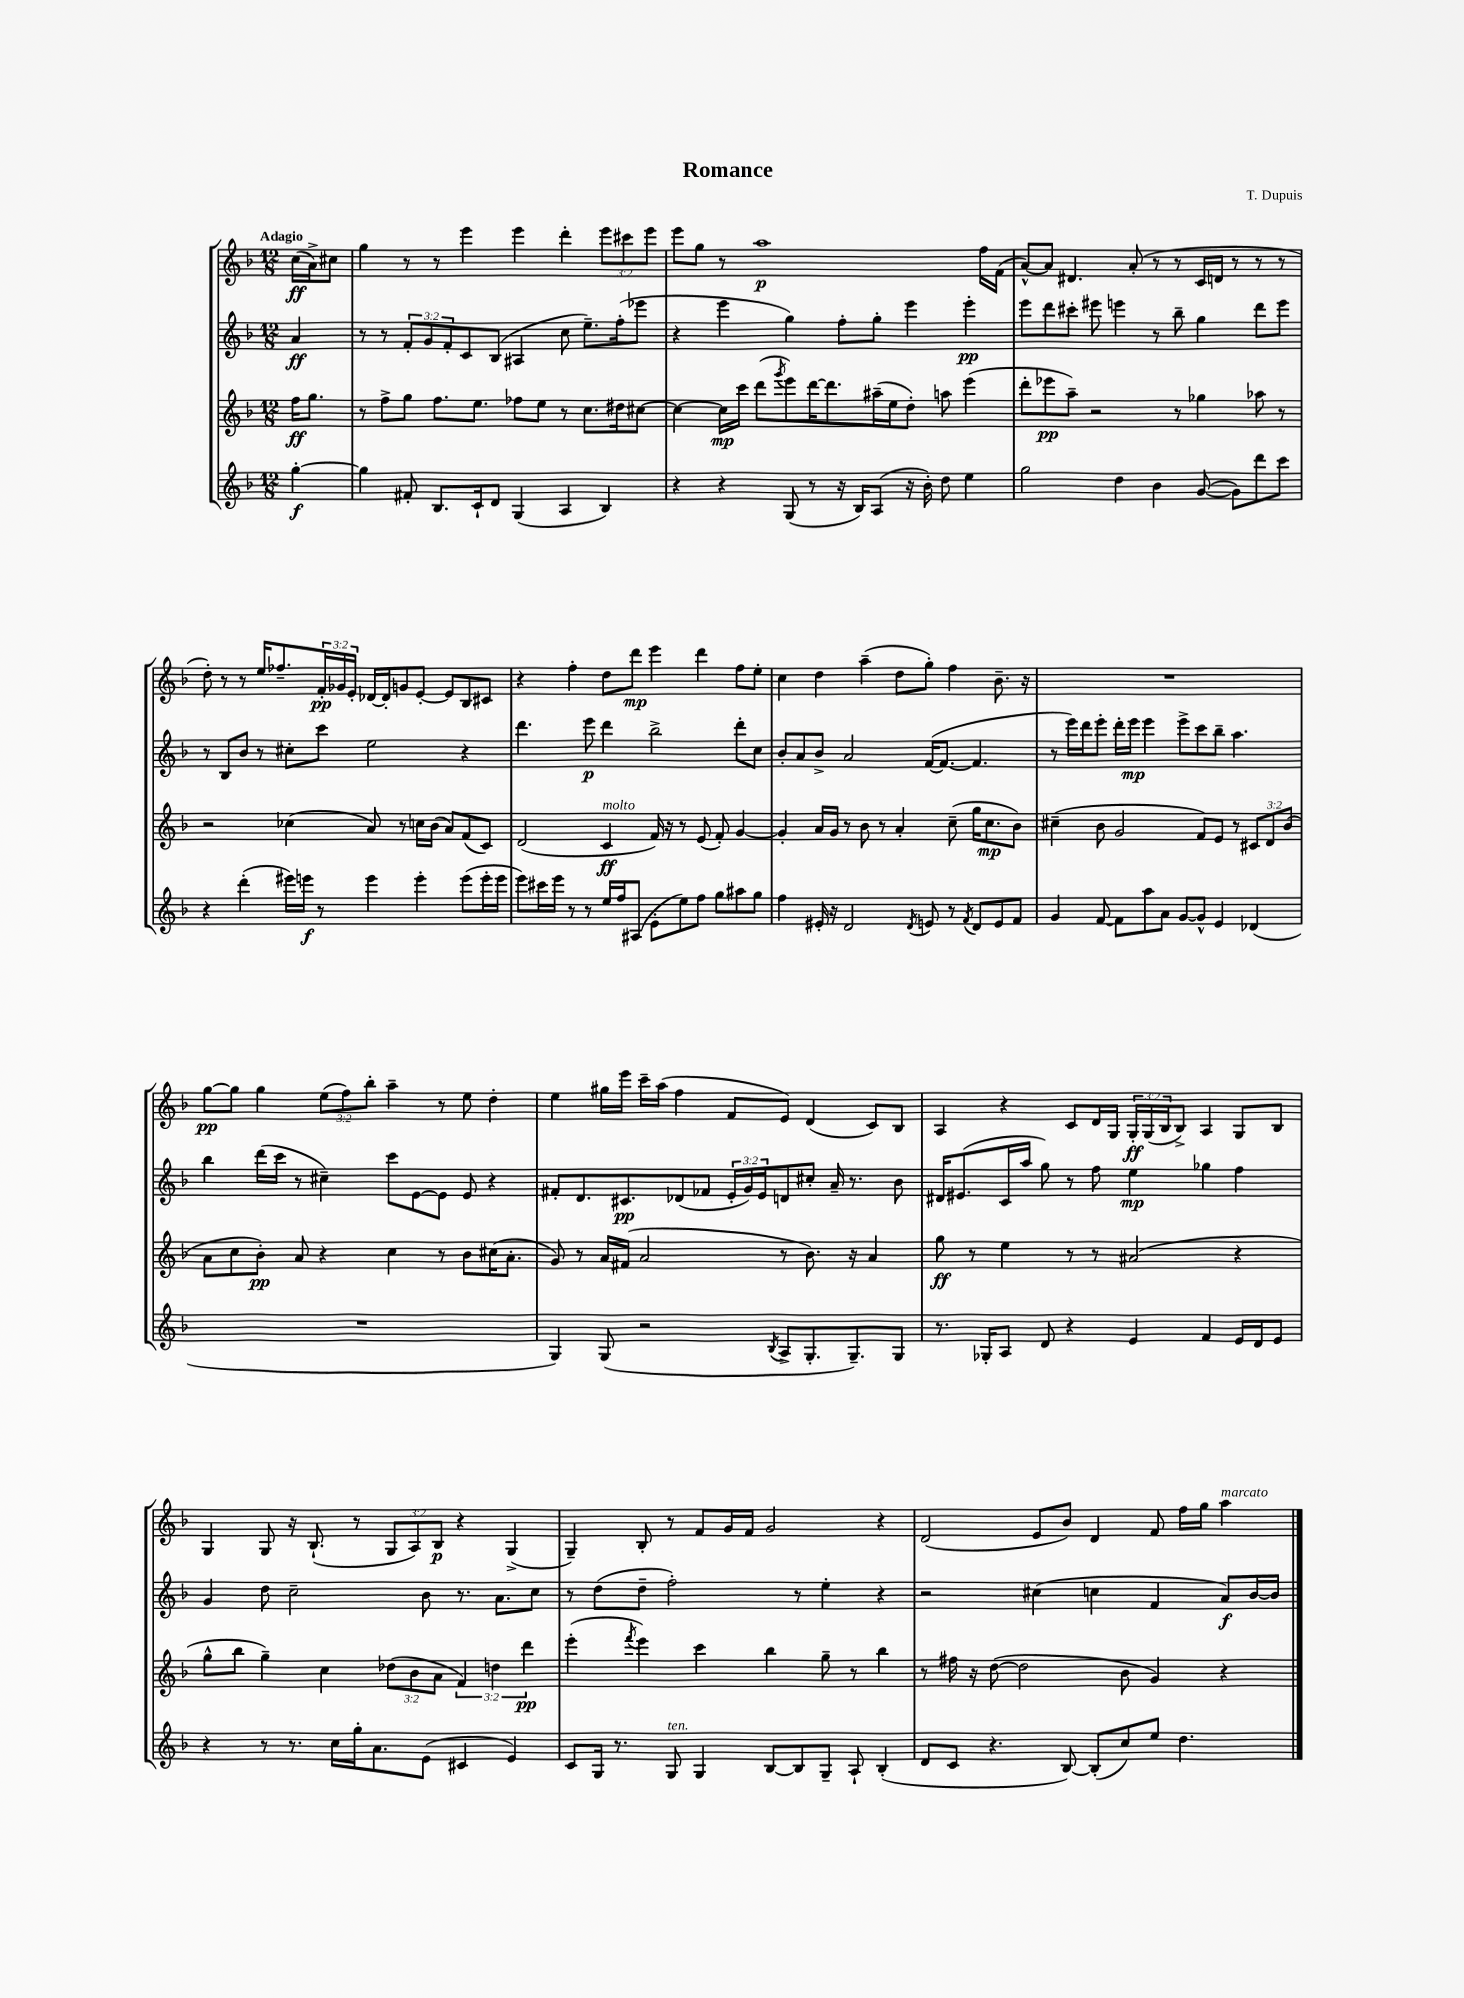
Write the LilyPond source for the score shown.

\header { title = "Romance" composer = "T. Dupuis" }
<<
\new StaffGroup <<
\new Staff = "s0" {
    \clef treble \key f \major \numericTimeSignature \time 12/8 \override Staff.TupletNumber.text = #tuplet-number::calc-fraction-text \partial 4 \tempo "Adagio"
    c''16\ff( a'16->) cis''8 |
    g''4 r8 r8 e'''4 e'''4 d'''4-. \tuplet 3/2 { e'''8 cis'''8 e'''8 } |
    e'''8 g''8 r8 a''1\p f''16 f'16( |
    a'8~-^) a'8 dis'4. a'8-.( r8 r8 c'16 d'16 r8 r8 r8 |
    d''8-.) r8 r8 e''16 fes''8.-- \tuplet 3/2 { f'16-.\pp ges'16 e'16-. } des'16~ des'16-. g'8 e'8~-. e'8 bes8 cis'8 |
    r4 f''4-. d''8 d'''8\mp e'''4 d'''4 f''8 e''8-. |
    c''4 d''4 a''4--( d''8 g''8-.) f''4 bes'8.-- r16 |
    R1. |
    g''8~\pp g''8 g''4 \tuplet 3/2 { e''8( f''8) bes''8-. } a''4-- r8 e''8 d''4-. |
    e''4 gis''16 e'''16 c'''16-- a''16( f''4 f'8 e'8) d'4( c'8) bes8 |
    a4 r4 c'8 d'16 g16 \tuplet 3/2 { g16-.\ff g16( bes16 } bes8->) a4 g8 bes8 |
    g4 g8 r16 bes8.-!( r8 \tuplet 3/2 { g8 a8) bes8\p } r4 g4->( |
    g4--) bes8-. r8 f'8 g'16 f'16 g'2 r4 |
    d'2( e'8 bes'8) d'4 f'8 f''16 g''16 a''4^\markup { \italic "marcato" } \bar "|." |
}
\new Staff = "s1" {
    \clef treble \key f \major \numericTimeSignature \time 12/8 \override Staff.TupletNumber.text = #tuplet-number::calc-fraction-text \partial 4
    a'4\ff |
    r8 r8 \tuplet 3/2 { f'8-. g'8 f'8-. } c'8 bes8( ais4 c''8 e''8.--) f''16-.( ees'''8 |
    r4 e'''4 g''4) f''8-. g''8-. e'''4 e'''4-.\pp |
    e'''8 d'''8 cis'''8-. eis'''8 e'''4 r8 bes''8-- g''4 d'''8 e'''8 |
    r8 bes8 bes'8 r8 cis''8-. c'''8 e''2 r4 |
    d'''4. e'''8\p d'''4 bes''2-> d'''8-. c''8 |
    bes'8-. a'8 bes'8-> a'2 f'16~( f'8.~ f'4. |
    r8 e'''16) d'''16 e'''8-. d'''16-. e'''16\mp e'''4 e'''8-> c'''8 bes''8-- a''4. |
    bes''4 d'''16( c'''16 r8 cis''4--) c'''8 e'8~ e'8 e'8 r4 |
    fis'8-. d'8. cis'8.\pp des'8( fes'8 \tuplet 3/2 { e'16-. g'16) e'16 } d'8 cis''8-. a'16-- r8. bes'8 |
    dis'16 eis'8.( c'16 a''16 g''8) r8 f''8 e''4\mp ges''4 f''4 |
    g'4 d''8 c''2-- bes'8 r8. a'8. c''8 |
    r8 d''8( d''8-- f''2-.) r8 e''4-. r4 |
    r2 cis''4( c''4 f'4 a'8\f) bes'16~ bes'16 \bar "|." |
}
\new Staff = "s2" {
    \clef treble \key f \major \numericTimeSignature \time 12/8 \override Staff.TupletNumber.text = #tuplet-number::calc-fraction-text \partial 4
    f''16\ff g''8. |
    r8 f''8-> g''8 f''8. e''8. fes''8 e''8 r8 c''8. dis''16 cis''8~ |
    cis''4~ cis''16\mp c'''16 d'''8( \acciaccatura { g'''8 } e'''8) d'''16~ d'''8. ais''16--( e''16 d''8-.) a''8 e'''4( |
    d'''8-. ees'''8\pp a''8--) r2 r8 ges''4 aes''8 r8 |
    r2 ces''4( a'8) r8 c''16 bes'16( a'8) f'8( c'8) |
    d'2( c'4\ff^\markup { \italic "molto" } f'16) r16 r8 e'8( f'8-.) g'4~ |
    g'4-. a'16 g'16 r8 bes'8 r8 a'4-. c''8--( g''16 c''8.\mp bes'8) |
    cis''4--( bes'8 g'2 f'8) e'8 r8 \tuplet 3/2 { cis'8 d'8 bes'8( } |
    a'8 c''8 bes'8-.\pp) a'8 r4 c''4 r8 bes'8 cis''16( a'8.-. |
    g'8) r8 a'16 fis'16( a'2 r8 bes'8.) r16 a'4 |
    g''8\ff r8 e''4 r8 r8 ais'2( r4 |
    g''8-^ bes''8 g''4--) c''4 \tuplet 3/2 { des''8( bes'8 a'8 } \tuplet 3/2 { f'4) d''4 d'''4\pp } |
    e'''4-.( \acciaccatura { f'''8 } e'''4) c'''4 bes''4 g''8-- r8 bes''4 |
    r8 fis''16 r16 d''8~( d''2 bes'8 g'4) r4 \bar "|." |
}
\new Staff = "s3" {
    \clef treble \key f \major \numericTimeSignature \time 12/8 \partial 4
    g''4~-.\f |
    g''4 fis'8-. bes8. c'16-! d'8 g4( a4 bes4) |
    r4 r4 g8( r8 r16 bes16) a8( r16 bes'16-.) d''8 e''4 |
    g''2 d''4 bes'4 g'8~( g'8) d'''8 c'''8 |
    r4 d'''4-.( eis'''16) e'''16\f r8 e'''4 e'''4-. e'''8( e'''16-. e'''16 |
    e'''8) cis'''16 e'''16 r8 r8 e''16 f''16 ais8( e'8-. e''8) f''8 g''8 ais''8 g''8 |
    f''4 eis'16-. r16 d'2 \acciaccatura { d'8 } e'8 r8 \acciaccatura { f'8 } d'8 e'8 f'8 |
    g'4 f'8~ f'8 a''8 a'8 g'8~ g'8-^ e'4 des'4( |
    R1. |
    g4) g8( r2 \acciaccatura { bes8 } a8-> g8.-. g8.--) g8 |
    r8. ges16-. a8 d'8 r4 e'4 f'4 e'16 d'16 e'8 |
    r4 r8 r8. c''16 g''16-. a'8. e'8( cis'4 e'4) |
    c'8 g16 r8. g8^\markup { \italic "ten." } g4 bes8~ bes8 g8-- a8-! bes4-.( |
    d'8 c'8 r4. bes8~) bes8-.( c''8) e''8 d''4. \bar "|." |
}
>>
>>
\layout { \context { \Score \remove "Bar_number_engraver" } }
